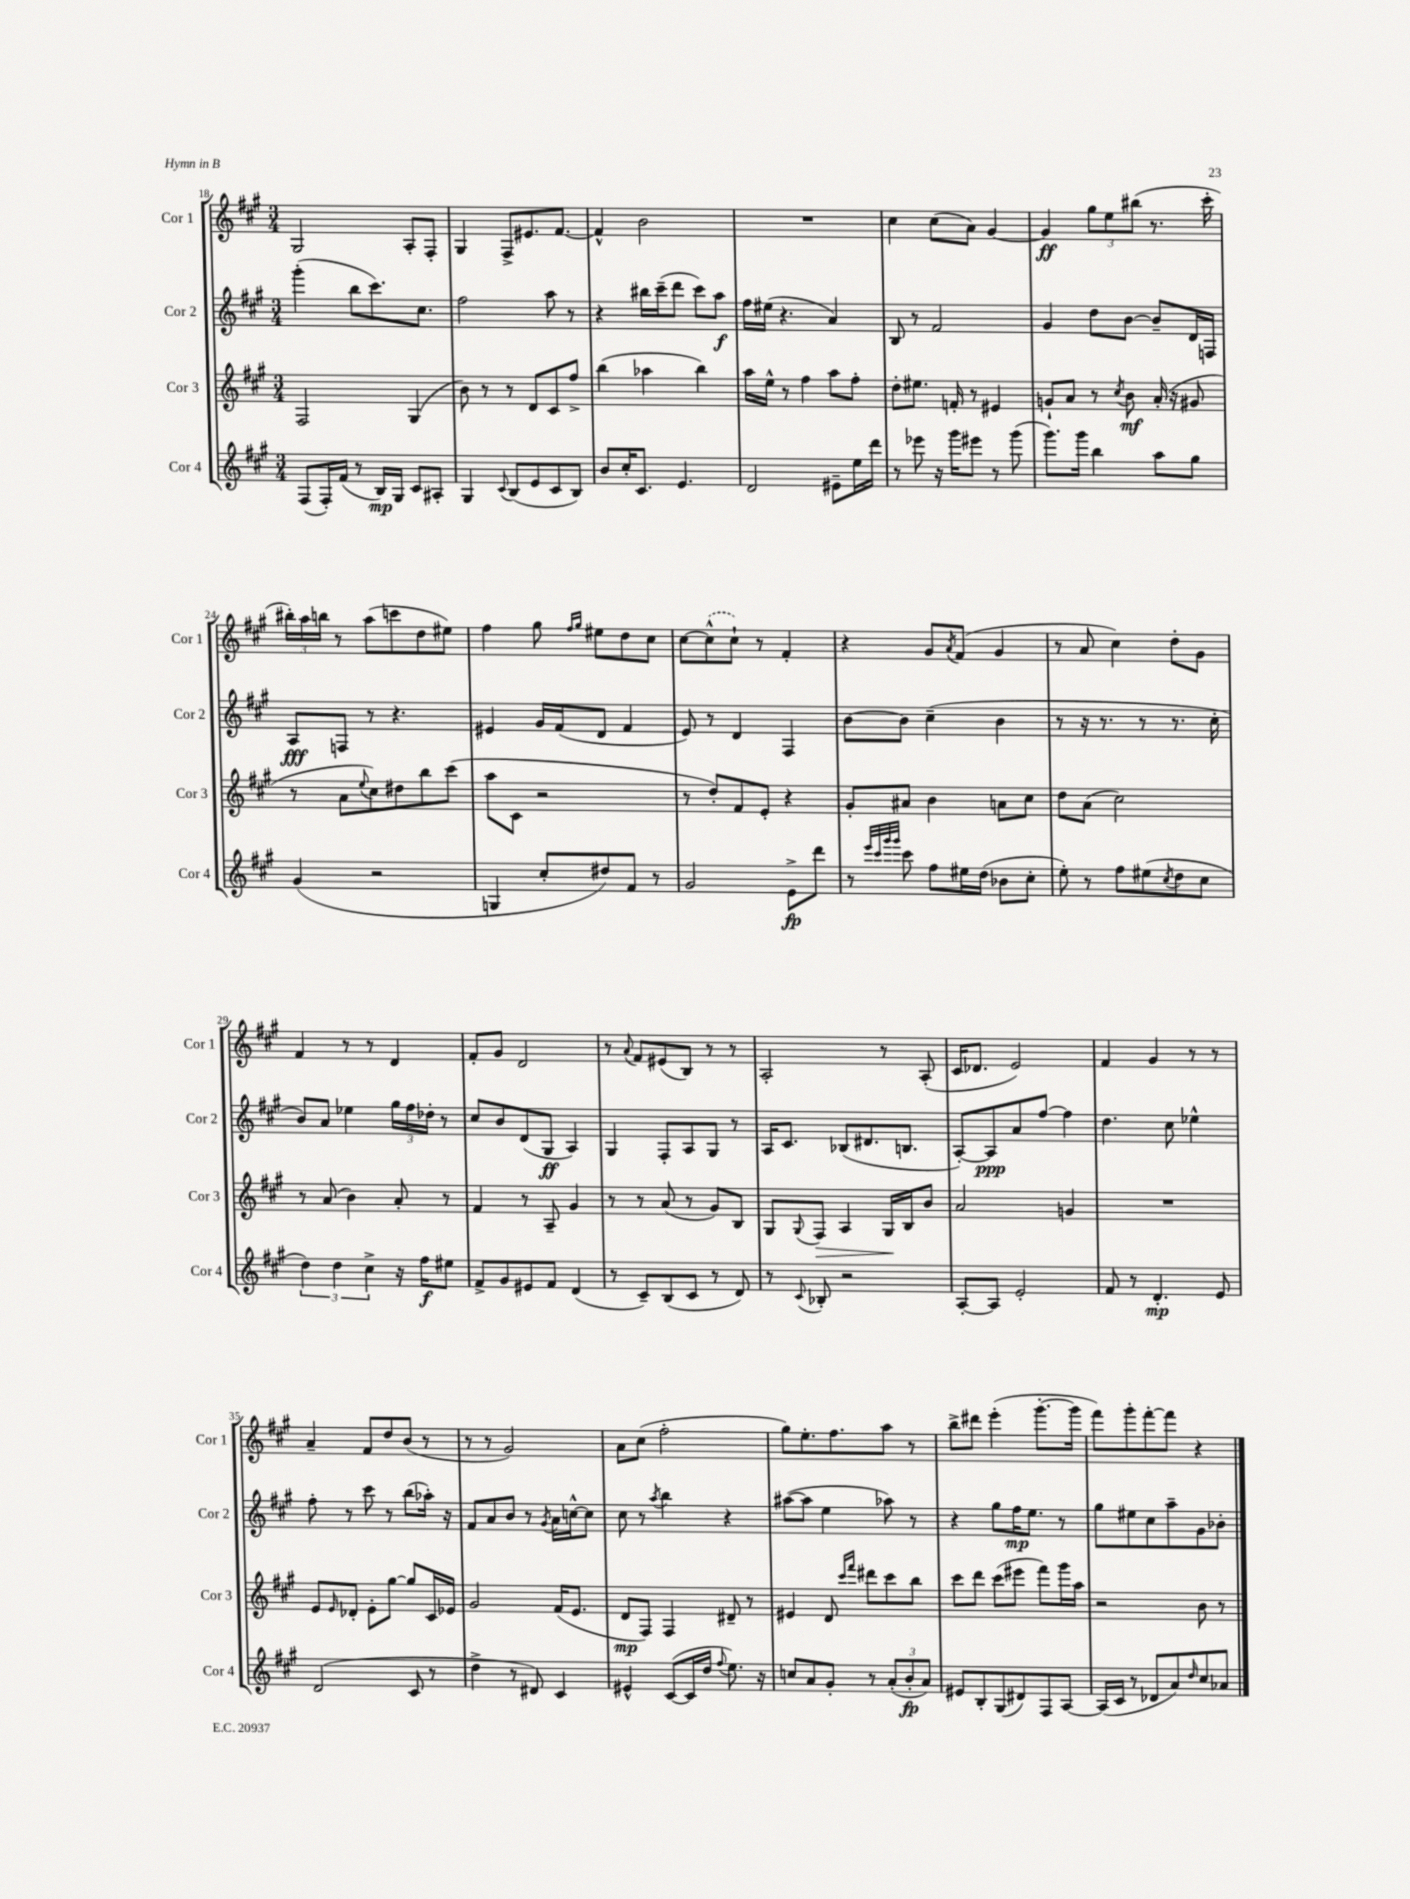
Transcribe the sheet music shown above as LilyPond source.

<<
\new StaffGroup <<
\new Staff = "s0" \with { instrumentName = "Cor 1" shortInstrumentName = "Cor 1" } {
    \clef treble \key a \major \numericTimeSignature \time 3/4
    gis2 a8-. fis8-. |
    gis4 fis8-> eis'8. fis'8.~ |
    fis'4-^ b'2 |
    R2. |
    cis''4 cis''8( a'8) gis'4~ |
    gis'4\ff \tuplet 3/2 { gis''8 e''8 bis''8( } r8. cis'''16-. |
    \tuplet 3/2 { bis''16-.) a''16 b''16 } r8 a''8( c'''8 d''8 eis''8) |
    fis''4 gis''8 \grace { fis''16 gis''16 } eis''8 d''8 cis''8 |
    cis''8~ \once \slurDashed cis''8-^( cis''8-!) r8 fis'4-. |
    r4 gis'8 \acciaccatura { a'8 } fis'8( gis'4 |
    r8 a'8 cis''4) d''8-. gis'8 |
    fis'4 r8 r8 d'4 |
    fis'8-. gis'8 d'2 |
    r8 \appoggiatura { a'8 } fis'8 eis'8( b8) r8 r8 |
    a2-. r8 a8-.( |
    cis'16 des'8. e'2) |
    fis'4 gis'4 r8 r8 |
    a'4-- fis'8 d''8 b'8( r8 |
    r8 r8 gis'2) |
    a'8 cis''8( fis''2-. |
    gis''8) e''8.-. fis''8. a''8 r8 |
    b''8-> dis'''8 e'''4-.( gis'''8.~-. gis'''16 |
    fis'''8) gis'''8-. fis'''8~-. fis'''8 r4 \bar "|." |
}
\new Staff = "s1" \with { instrumentName = "Cor 2" shortInstrumentName = "Cor 2" } {
    \clef treble \key a \major \numericTimeSignature \time 3/4
    gis'''4-.( b''8 cis'''8.) cis''8. |
    fis''2 a''8 r8 |
    r4 bis''16 cis'''16--( d'''8 cis'''8) a''8\f |
    fis''16 eis''16( r4. a'4) |
    b8 r8 fis'2 |
    gis'4 d''8 b'8~ b'8-- d'16 f16 |
    a8\fff f8 r8 r4. |
    eis'4 gis'16 fis'16( d'8 fis'4 |
    e'8) r8 d'4 fis4 |
    b'8~ b'8 cis''4--( b'4 |
    r8 r16 r8. r8 r8. cis''16-. |
    b'8) a'8 ees''4 \tuplet 3/2 { gis''16 fis''16 des''16-. } r8 |
    cis''8 b'8 d'8( gis8\ff a4) |
    gis4 fis8-. a8 gis8 r8 |
    a16 cis'8. bes8( dis'8. b8. |
    a8~-.) a8\ppp a'8 fis''8~ fis''4 |
    d''4. cis''8 ees''4-^ |
    fis''8-. r8 cis'''8 r8 b''8( aes''16-.) r16 |
    fis'8 a'8 b'8 r8 \acciaccatura { gis'8 } a'16 c''16~-^ c''8 |
    cis''8 r8 \acciaccatura { a''8 } b''4 r4 |
    ais''8~( ais''8 e''4 aes''8) r8 |
    r4 gis''8 fis''16\mp e''8. r8 |
    gis''8 eis''8 cis''8 a''8-- gis'8 bes'8-. \bar "|." |
}
\new Staff = "s2" \with { instrumentName = "Cor 3" shortInstrumentName = "Cor 3" } {
    \clef treble \key a \major \numericTimeSignature \time 3/4
    fis2 gis4( |
    b'8) r8 r8 d'8 cis'8 fis''8-> |
    b''4( aes''4 b''4) |
    a''16 e''16-^ r8 fis''4 a''8 fis''8-. |
    d''8-. eis''8. f'16-. r8 eis'4 |
    g'8-! a'8 r8 \acciaccatura { cis''8 } b'8\mf a'16-.( r16 gis'8 |
    r8 a'8 \appoggiatura { e''8 } cis''8) dis''8 b''8 cis'''8( |
    a''8 cis'8 r2 |
    r8 d''8-.) fis'8 e'8-. r4 |
    gis'8-. ais'8 b'4 a'8 cis''8 |
    d''8 a'8( cis''2) |
    r8 a'8( b'4) a'8-. r8 |
    fis'4 r8 a8-- gis'4 |
    r8 r8 a'8( r8 gis'8) b8 |
    gis8 \appoggiatura { gis8 } fis8\> a4 gis16\! b16 b'8 |
    a'2 g'4 |
    R2. |
    e'8 \grace { e'16 } des'8-. e'8-. gis''8~ gis''8 cis'16 ees'16 |
    gis'2 fis'16( e'8. |
    d'8\mp fis8) fis4 dis'8-- r8 |
    eis'4 d'8 \grace { cis'''16 fis'''16 } dis'''8 cis'''8 b''8 |
    cis'''8 d'''8 cis'''8( eis'''8 fis'''8) gis'''16 a''16 |
    r2 b'8 r8 \bar "|." |
}
\new Staff = "s3" \with { instrumentName = "Cor 4" shortInstrumentName = "Cor 4" } {
    \clef treble \key a \major \numericTimeSignature \time 3/4
    fis8( fis16-.) fis'16( r8 b16\mp) gis16 cis'8 ais8-. |
    gis4 \appoggiatura { cis'8 } b8( e'8 cis'8 b8) |
    b'8 cis''16-. cis'8. e'4. |
    d'2 eis'8-- e''16 d'''16 |
    r8 ees'''8 r16 gis'''16 eis'''8 r8 gis'''8( |
    gis'''8.) gis'''16 b''4 a''8 gis''8 |
    gis'4( r2 |
    g4 cis''8-. dis''8) fis'8 r8 |
    gis'2 e'8->\fp d'''8 |
    r8 \grace { e'''32 cis'''32 gis'''32 gis'''32 } cis'''8 fis''8 eis''16 d''16( bes'8 cis''8-. |
    e''8-.) r8 fis''8 eis''8( \acciaccatura { cis''8 } d''8 cis''8 |
    \tuplet 3/2 { d''4) d''4 cis''4-> } r16 fis''16\f eis''8 |
    fis'8-> gis'8 eis'8 fis'8 d'4( |
    r8 cis'8--) b8( cis'8 r8 d'8) |
    r8 \appoggiatura { cis'8 } bes8-. r2 |
    a8~-. a8 e'2-. |
    fis'8 r8 d'4.-.\mp e'8 |
    d'2( cis'8 r8 |
    d''4-> r8 dis'8) cis'4 |
    eis'4-^ cis'8~( cis'16 d''16 \appoggiatura { fis''8 } e''8.) r16 |
    c''8 a'8 gis'8-. r8 \tuplet 3/2 { a'8-.( b'8-.\fp a'8) } |
    eis'8 b8-. gis8( dis'8) fis8 a8~ |
    a16( cis'16 r8 des'8 a'8) \grace { d''16 } cis''8 aes'8 \bar "|." |
}
>>
>>
\layout { \context { \Score currentBarNumber = #18 } }
